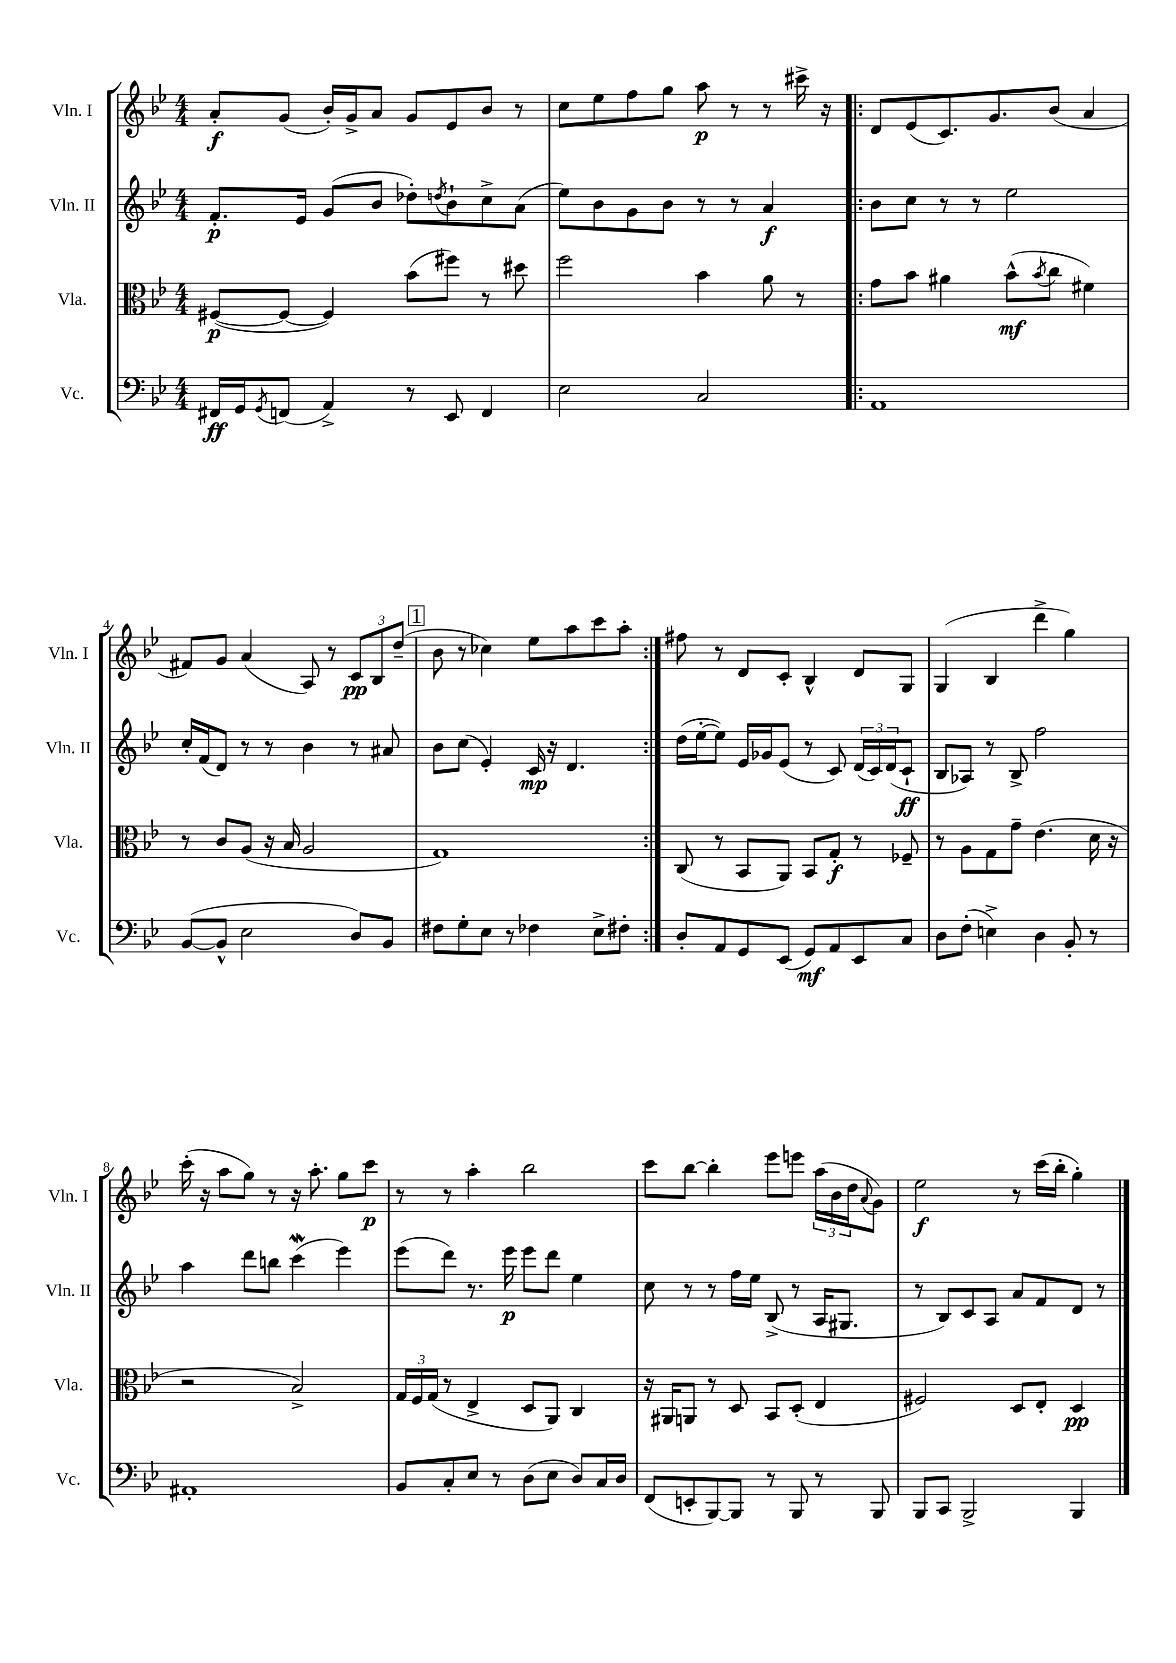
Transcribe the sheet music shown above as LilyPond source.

<<
\new StaffGroup <<
\new Staff = "s0" \with { instrumentName = "Vln. I" shortInstrumentName = "Vln. I" } {
    \clef treble \key bes \major \numericTimeSignature \time 4/4
    a'8-.\f g'8( bes'16-.) g'16-> a'8 g'8 ees'8 bes'8 r8 |
    c''8 ees''8 f''8 g''8 a''8\p r8 r8 cis'''16-> r16 |
    \repeat volta 2 { d'8 ees'8( c'8.) g'8. bes'8( a'4 |
    fis'8) g'8 a'4( a8) r8 \tuplet 3/2 { c'8\pp bes8 d''8--( } |
    \mark \markup { \box "1" } bes'8 r8 ces''4) ees''8 a''8 c'''8 a''8-. | }
    fis''8 r8 d'8 c'8-. bes4-^ d'8 g8 |
    g4( bes4 d'''4-> g''4) |
    c'''16-.( r16 a''8 g''8) r8 r16 a''8.-. g''8 c'''8\p |
    r8 r8 a''4-. bes''2 |
    c'''8 bes''8~ bes''4-. ees'''8 e'''8 \tuplet 3/2 { a''16( bes'16 d''16 } \appoggiatura { a'8 } g'8) |
    ees''2\f r8 c'''16( bes''16-. g''4-.) \bar "|." |
}
\new Staff = "s1" \with { instrumentName = "Vln. II" shortInstrumentName = "Vln. II" } {
    \clef treble \key bes \major \numericTimeSignature \time 4/4
    f'8.-.\p ees'16 g'8( bes'8 des''8-.) \acciaccatura { d''8 } bes'8-! c''8-> a'8( |
    ees''8) bes'8 g'8 bes'8 r8 r8 a'4\f |
    \repeat volta 2 { bes'8 c''8 r8 r8 ees''2 |
    c''16-. f'16( d'8) r8 r8 bes'4 r8 ais'8 |
    \mark \markup { \box "1" } bes'8 c''8( ees'4-.) c'16\mp r16 d'4. | }
    d''16( ees''16~-. ees''8) ees'16 ges'16 ees'8( r8 c'8) \tuplet 3/2 { d'16( c'16) d'16( } c'8-!\ff |
    bes8 aes8) r8 bes8-> f''2 |
    a''4 d'''8 b''8 c'''4\mordent( ees'''4) |
    ees'''8( d'''8) r8. ees'''16\p ees'''8 d'''8 ees''4 |
    c''8 r8 r8 f''16 ees''16 bes8->( r8 a16 gis8. |
    r8 bes8) c'8 a8 a'8 f'8 d'8 r8 \bar "|." |
}
\new Staff = "s2" \with { instrumentName = "Vla." shortInstrumentName = "Vla." } {
    \clef alto \key bes \major \numericTimeSignature \time 4/4
    fis8~\p( fis8~ fis4) bes'8( fis''8) r8 dis''8 |
    f''2 bes'4 a'8 r8 |
    \repeat volta 2 { g'8 bes'8 ais'4 bes'8-^\mf( \acciaccatura { bes'8 } c''8 fis'4) |
    r8 c'8 a8( r16 bes16 a2 |
    \mark \markup { \box "1" } g1) | }
    c8( r8 bes,8 a,8) bes,8 g8-.\f r8 fes8-- |
    r8 a8 g8 g'8-- ees'4.( d'16 r16 |
    r2 bes2->) |
    \tuplet 3/2 { g16 f16 g16( } r8 ees4-> d8 a,8) c4 |
    r16 ais,16 a,8 r8 d8 bes,8 d8-.( ees4 |
    fis2) d8 ees8-. d4\pp \bar "|." |
}
\new Staff = "s3" \with { instrumentName = "Vc." shortInstrumentName = "Vc." } {
    \clef bass \key bes \major \numericTimeSignature \time 4/4
    fis,16\ff g,16 \acciaccatura { g,8 } f,8( a,4->) r8 ees,8 f,4 |
    ees2 c2 |
    \repeat volta 2 { a,1 |
    bes,8~( bes,8-^ ees2 d8) bes,8 |
    \mark \markup { \box "1" } fis8 g8-. ees8 r8 fes4 ees8-> fis8-. | }
    d8-. a,8 g,8 ees,8( g,8\mf) a,8 ees,8 c8 |
    d8 f8-.( e4->) d4 bes,8-. r8 |
    ais,1-. |
    bes,8 c8-. ees8 r8 d8( ees8 d8) c16 d16 |
    f,8( e,8-. bes,,8~) bes,,8 r8 bes,,8 r8 bes,,8 |
    bes,,8 c,8 bes,,2-> bes,,4 \bar "|." |
}
>>
>>
